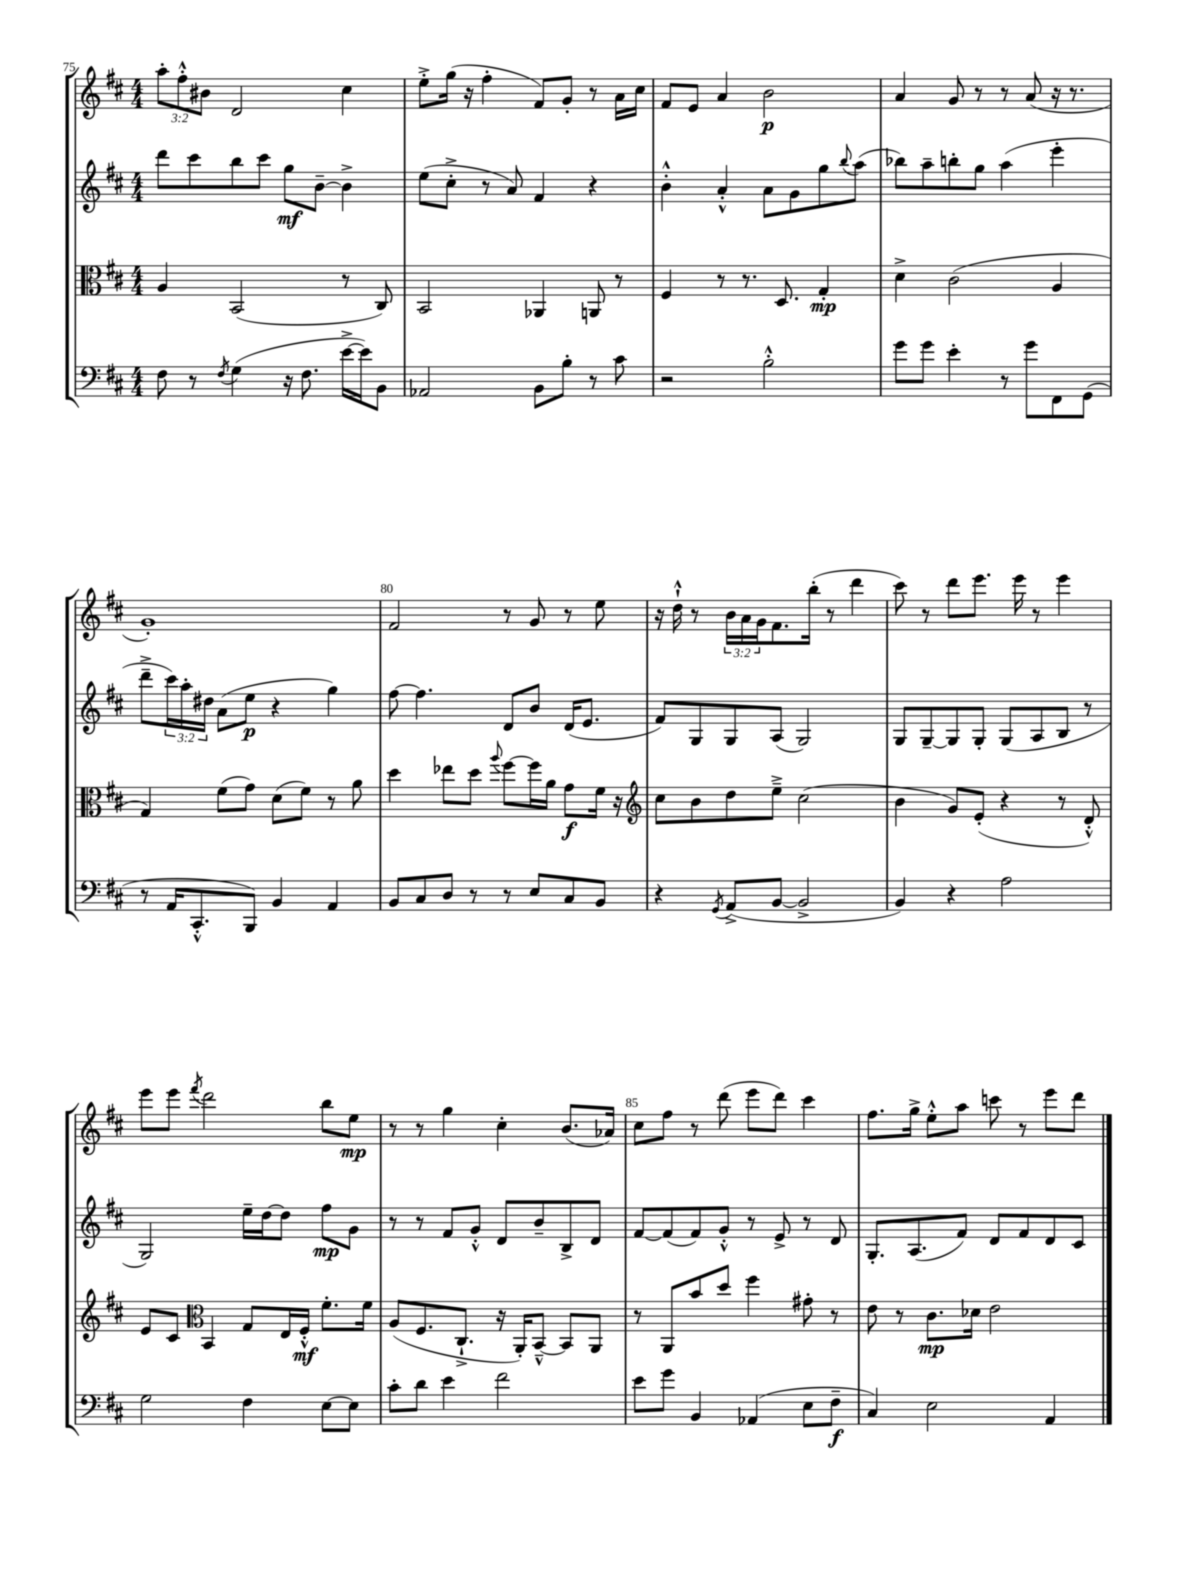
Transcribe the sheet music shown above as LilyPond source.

<<
\new StaffGroup <<
\new Staff = "s0" {
    \clef treble \key d \major \numericTimeSignature \time 4/4 \override Staff.TupletNumber.text = #tuplet-number::calc-fraction-text
    \tuplet 3/2 { a''8-. fis''8-.-^ bis'8 } d'2 cis''4 |
    e''8-.-> g''16( r16 fis''4-. fis'8) g'8-. r8 a'16 cis''16 |
    fis'8 e'8 a'4 b'2\p |
    a'4 g'8 r8 r8 a'8( r16 r8. |
    g'1-.) |
    fis'2 r8 g'8 r8 e''8 |
    r16 d''16-!-^ r8 \tuplet 3/2 { b'16 a'16 g'16 } fis'8. b''16-.( r8 d'''4 |
    cis'''8) r8 d'''8 e'''8. e'''16 r8 e'''4 |
    e'''8 e'''8 \acciaccatura { fis'''8 } d'''2 b''8 e''8\mp |
    r8 r8 g''4 cis''4-. b'8.( aes'16) |
    cis''8 fis''8 r8 d'''8( e'''8 d'''8) cis'''4 |
    fis''8. g''16-> e''8-.-^ a''8 c'''8 r8 e'''8 d'''8 \bar "|." |
}
\new Staff = "s1" {
    \clef treble \key d \major \numericTimeSignature \time 4/4 \override Staff.TupletNumber.text = #tuplet-number::calc-fraction-text
    d'''8 cis'''8 b''8 cis'''8 g''8\mf b'8~-- b'4-> |
    e''8( cis''8-.-> r8 a'8) fis'4 r4 |
    b'4-.-^ a'4-.-^ a'8 g'8 g''8 \appoggiatura { b''8 } a''8( |
    bes''8) a''8-- b''8-. g''8 a''4( e'''4-. |
    d'''8---> \tuplet 3/2 { cis'''16) a''16-. dis''16 } a'8( e''8\p r4 g''4) |
    fis''8~ fis''4. d'8 b'8 d'16( e'8. |
    fis'8) g8 g8 a8( g2) |
    g8 g8~-- g8 g8-. g8( a8 b8 r8 |
    g2) e''16-- d''16~ d''8 fis''8\mp g'8 |
    r8 r8 fis'8 g'8-.-^ d'8 b'8-- b8-> d'8 |
    fis'8~ fis'8( fis'8) g'8-.-^ r8 e'8-> r8 d'8 |
    g8.-. a8.( fis'8) d'8 fis'8 d'8 cis'8 \bar "|." |
}
\new Staff = "s2" {
    \clef alto \key d \major \numericTimeSignature \time 4/4
    a4 b,2( r8 cis8) |
    b,2 aes,4 a,8 r8 |
    fis4 r8 r8. d8. g4-.\mp |
    d'4-> cis'2( a4 |
    g4) fis'8( g'8) d'8( fis'8) r8 a'8 |
    d''4 ees''8 d''8 \appoggiatura { a''8 } fis''8~ fis''16 a'16 g'8\f fis'16 r16 |
    \clef treble cis''8 b'8 d''8 e''8---> cis''2( |
    b'4 g'8) e'8-.( r4 r8 d'8-.-^) |
    e'8 cis'8 \clef alto b,4 g8 e16 fis16-.-^\mf fis'8.-. fis'16 |
    a8( fis8. cis8.-!-> r16 a,16-.) b,8~---^ b,8 a,8 |
    r8 a,8 b'8 d''8 fis''4 gis'8-. r8 |
    e'8 r8 cis'8.\mp des'16 e'2 \bar "|." |
}
\new Staff = "s3" {
    \clef bass \key d \major \numericTimeSignature \time 4/4
    fis8 r8 \acciaccatura { fis8 } g4( r16 fis8. e'16~-> e'16) b,8 |
    aes,2 b,8 b8-. r8 cis'8 |
    r2 b2-.-^ |
    g'8 g'8 e'4-. r8 g'8 fis,8 g,8( |
    r8 a,16 cis,8.-.-^ b,,8) b,4 a,4 |
    b,8 cis8 d8 r8 r8 e8 cis8 b,8 |
    r4 \acciaccatura { g,8 } a,8->( b,8~ b,2-> |
    b,4) r4 a2 |
    g2 fis4 e8~ e8 |
    cis'8-. d'8 e'4 fis'2 |
    e'8 g'8 b,4 aes,4( e8 fis8--\f |
    cis4) e2 a,4 \bar "|." |
}
>>
>>
\layout { \context { \Score currentBarNumber = #75 \override BarNumber.break-visibility = ##(#f #t #t) barNumberVisibility = #(every-nth-bar-number-visible 5) } }
